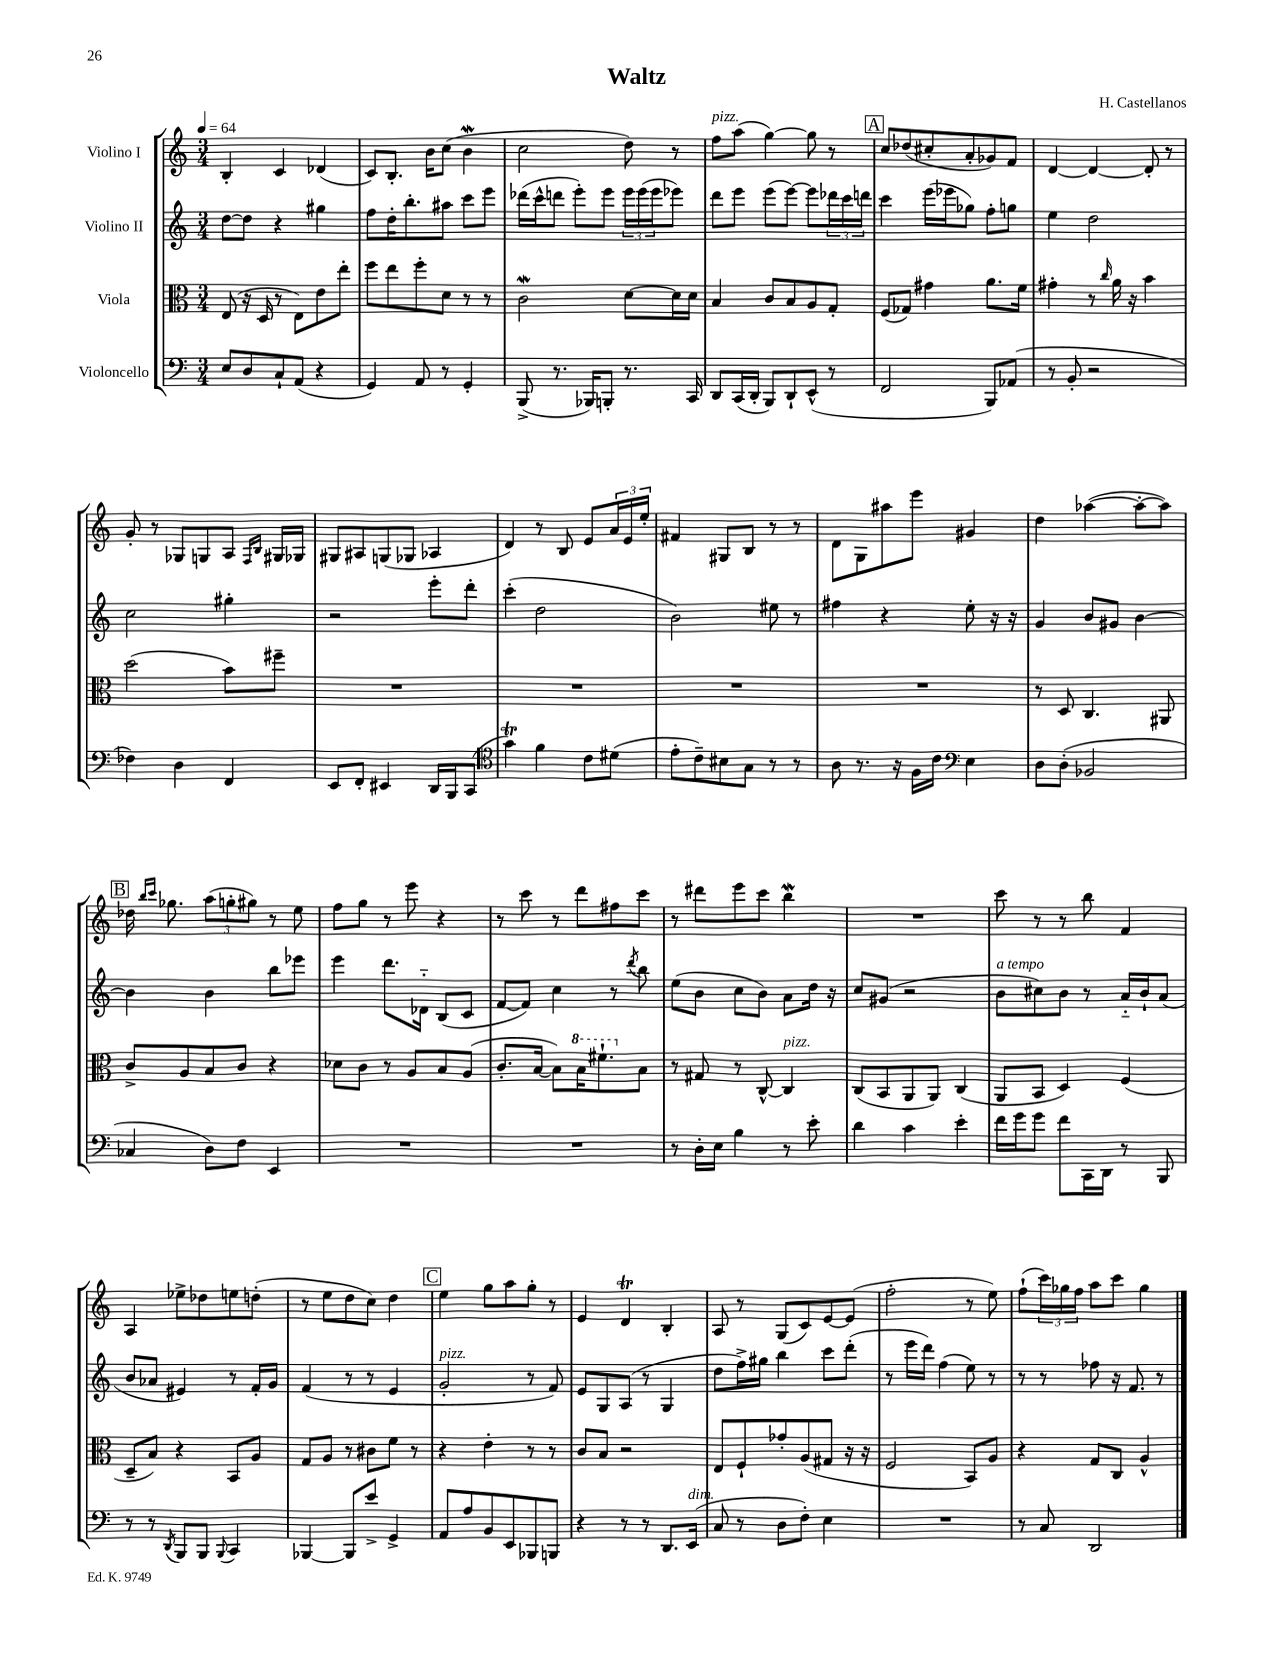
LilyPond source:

\header { title = "Waltz" composer = "H. Castellanos" }
<<
\new StaffGroup <<
\new Staff = "s0" \with { instrumentName = "Violino I" } {
    \clef treble \key c \major \numericTimeSignature \time 3/4 \tempo 4 = 64
    b4-. c'4 des'4( |
    c'8) b8.-. b'16 c''8( b'4\mordent |
    c''2 d''8) r8 |
    f''8^\markup { \italic "pizz." } a''8( g''4~) g''8 r8 |
    \mark \markup { \box "A" } c''8 des''8( cis''8-. a'8-. ges'8) f'8 |
    d'4~ d'4~ d'8-. r8 |
    g'8-. r8 ges8 g8 a8 \grace { f16 b16 } gis16 ges16 |
    gis8 ais8 g8( ges8 aes4 |
    d'4) r8 b8 e'8 \tuplet 3/2 { a'16 e'16 e''16-. } |
    fis'4 gis8 b8 r8 r8 |
    d'8 g8 ais''8 e'''8 gis'4 |
    d''4 aes''4~( aes''8~-. aes''8) |
    \mark \markup { \box "B" } des''16 \grace { b''16 c'''16 } ges''8. \tuplet 3/2 { a''8( g''8-. gis''8) } r8 e''8 |
    f''8 g''8 r8 e'''8 r4 |
    r8 c'''8 r8 d'''8 fis''8 c'''8 |
    r8 dis'''8 e'''8 c'''8 b''4\mordent |
    R2. |
    c'''8 r8 r8 b''8 f'4 |
    a4 ees''8-> des''8 e''8 d''8-.( |
    r8 e''8 d''8 c''8) d''4 |
    \mark \markup { \box "C" } e''4 g''8 a''8 g''8-. r8 |
    e'4 d'4\trill b4-. |
    a8 r8 g8( c'8) e'8~ e'8( |
    f''2-. r8 e''8) |
    f''8-!( \tuplet 3/2 { c'''16) ges''16 f''16 } a''8 c'''8 ges''4 \bar "|." |
}
\new Staff = "s1" \with { instrumentName = "Violino II" } {
    \clef treble \key c \major \numericTimeSignature \time 3/4
    d''8~ d''8 r4 gis''4 |
    f''8 d''16-. b''8.-. ais''8 c'''8 e'''8 |
    des'''16( c'''16-^ d'''8 e'''8-.) e'''8 \tuplet 3/2 { e'''16 e'''16( e'''16 } ees'''8) |
    d'''8 e'''8 e'''8( e'''8~) e'''8 \tuplet 3/2 { des'''16 c'''16 d'''16 } |
    \mark \markup { \box "A" } c'''4 e'''16( ees'''16 ges''8) f''8-. g''8 |
    e''4 d''2 |
    c''2 gis''4-. |
    r2 e'''8-. d'''8-. |
    c'''4-.( d''2 |
    b'2) eis''8 r8 |
    fis''4 r4 e''8-. r16 r16 |
    g'4 b'8 gis'8 b'4~ |
    \mark \markup { \box "B" } b'4 b'4 b''8 ees'''8 |
    e'''4 d'''8. des'16-_ b8( c'8 |
    f'8~ f'8) c''4 r8 \acciaccatura { d'''8 } b''8 |
    e''8( b'8 c''8 b'8) a'8 d''16 r16 |
    c''8 gis'8( r2 |
    b'8^\markup { \italic "a tempo" } cis''8) b'8 r8 a'16-_ b'16-! a'8( |
    b'8 aes'8 eis'4) r8 f'16-. g'16 |
    f'4( r8 r8 e'4 |
    \mark \markup { \box "C" } g'2-.^\markup { \italic "pizz." } r8 f'8) |
    e'8 g8 a8( r8 g4 |
    d''8 f''16->) gis''16 b''4 c'''8 d'''8-.( |
    r8 e'''16 d'''16) f''4( e''8) r8 |
    r8 r8 fes''8 r16 f'8. r8 \bar "|." |
}
\new Staff = "s2" \with { instrumentName = "Viola" } {
    \clef alto \key c \major \numericTimeSignature \time 3/4
    e8( r16 d16 r8 e8) e'8 e''8-. |
    f''8 e''8 f''8-. d'8 r8 r8 |
    c'2\mordent d'8~ d'16 d'16 |
    b4 c'8 b8 a8 g8-. |
    \mark \markup { \box "A" } f8( ges8) gis'4 a'8. f'16 |
    gis'4-. r8 \grace { c''16 } a'16 r16 b'4 |
    d''2( b'8) fis''8-- |
    R2. |
    R2. |
    R2. |
    R2. |
    r8 d8 c4. ais,8 |
    \mark \markup { \box "B" } c'8-> a8 b8 c'8 r4 |
    des'8 c'8 r8 a8 b8 a8( |
    c'8.-. b16~ b8) \ottava #1 b'16 fis''8.-! \ottava #0 b8 |
    r8 gis8 r8 c8~-^ c4^\markup { \italic "pizz." } |
    c8( b,8 a,8 a,8) c4( |
    a,8 b,8 d4) f4( |
    d8-- b8) r4 b,8 a8 |
    g8 a8 r8 cis'8 f'8 r8 |
    \mark \markup { \box "C" } r4 e'4-. r8 r8 |
    c'8 b8 r2 |
    e8 f8-! ges'8-. a8( gis8 r16 r16 |
    f2 b,8) a8 |
    r4 g8 c8 a4-^ \bar "|." |
}
\new Staff = "s3" \with { instrumentName = "Violoncello" } {
    \clef bass \key c \major \numericTimeSignature \time 3/4
    e8 d8 c8-! a,8( r4 |
    g,4) a,8 r8 g,4-. |
    b,,8->( r8. bes,,16) b,,8-. r8. c,16 |
    d,8 c,16( d,16-. b,,8) d,8-! e,8-^( r8 |
    \mark \markup { \box "A" } f,2 b,,8) aes,8( |
    r8 b,8-. r2 |
    fes4) d4 f,4 |
    e,8 f,8-. eis,4 d,16 b,,16 c,8( |
    \clef tenor g'4\trill) f'4 c'8 dis'8( |
    e'8-. c'8--) bis8 g8 r8 r8 |
    a8 r8. r16 f16 c'16 \clef bass e4 |
    d8 d8-.( bes,2 |
    \mark \markup { \box "B" } ces4 d8) f8 e,4 |
    R2. |
    R2. |
    r8 d16-. e16 b4 r8 e'8-. |
    d'4 c'4 e'4-. |
    f'16 g'16 g'8 f'8 c,16 d,16 r8 b,,8 |
    r8 r8 \acciaccatura { d,8 } b,,8 b,,8 \appoggiatura { b,,8 } c,4 |
    bes,,4~ bes,,8 e'8-> g,4-> |
    \mark \markup { \box "C" } a,8 a8 b,8 e,8 bes,,8 b,,8 |
    r4 r8 r8 d,8. e,16^\markup { \italic "dim." }( |
    c8 r8 d8 f8-.) e4 |
    R2. |
    r8 c8 d,2 \bar "|." |
}
>>
>>
\layout { \context { \Score \remove "Bar_number_engraver" } }
